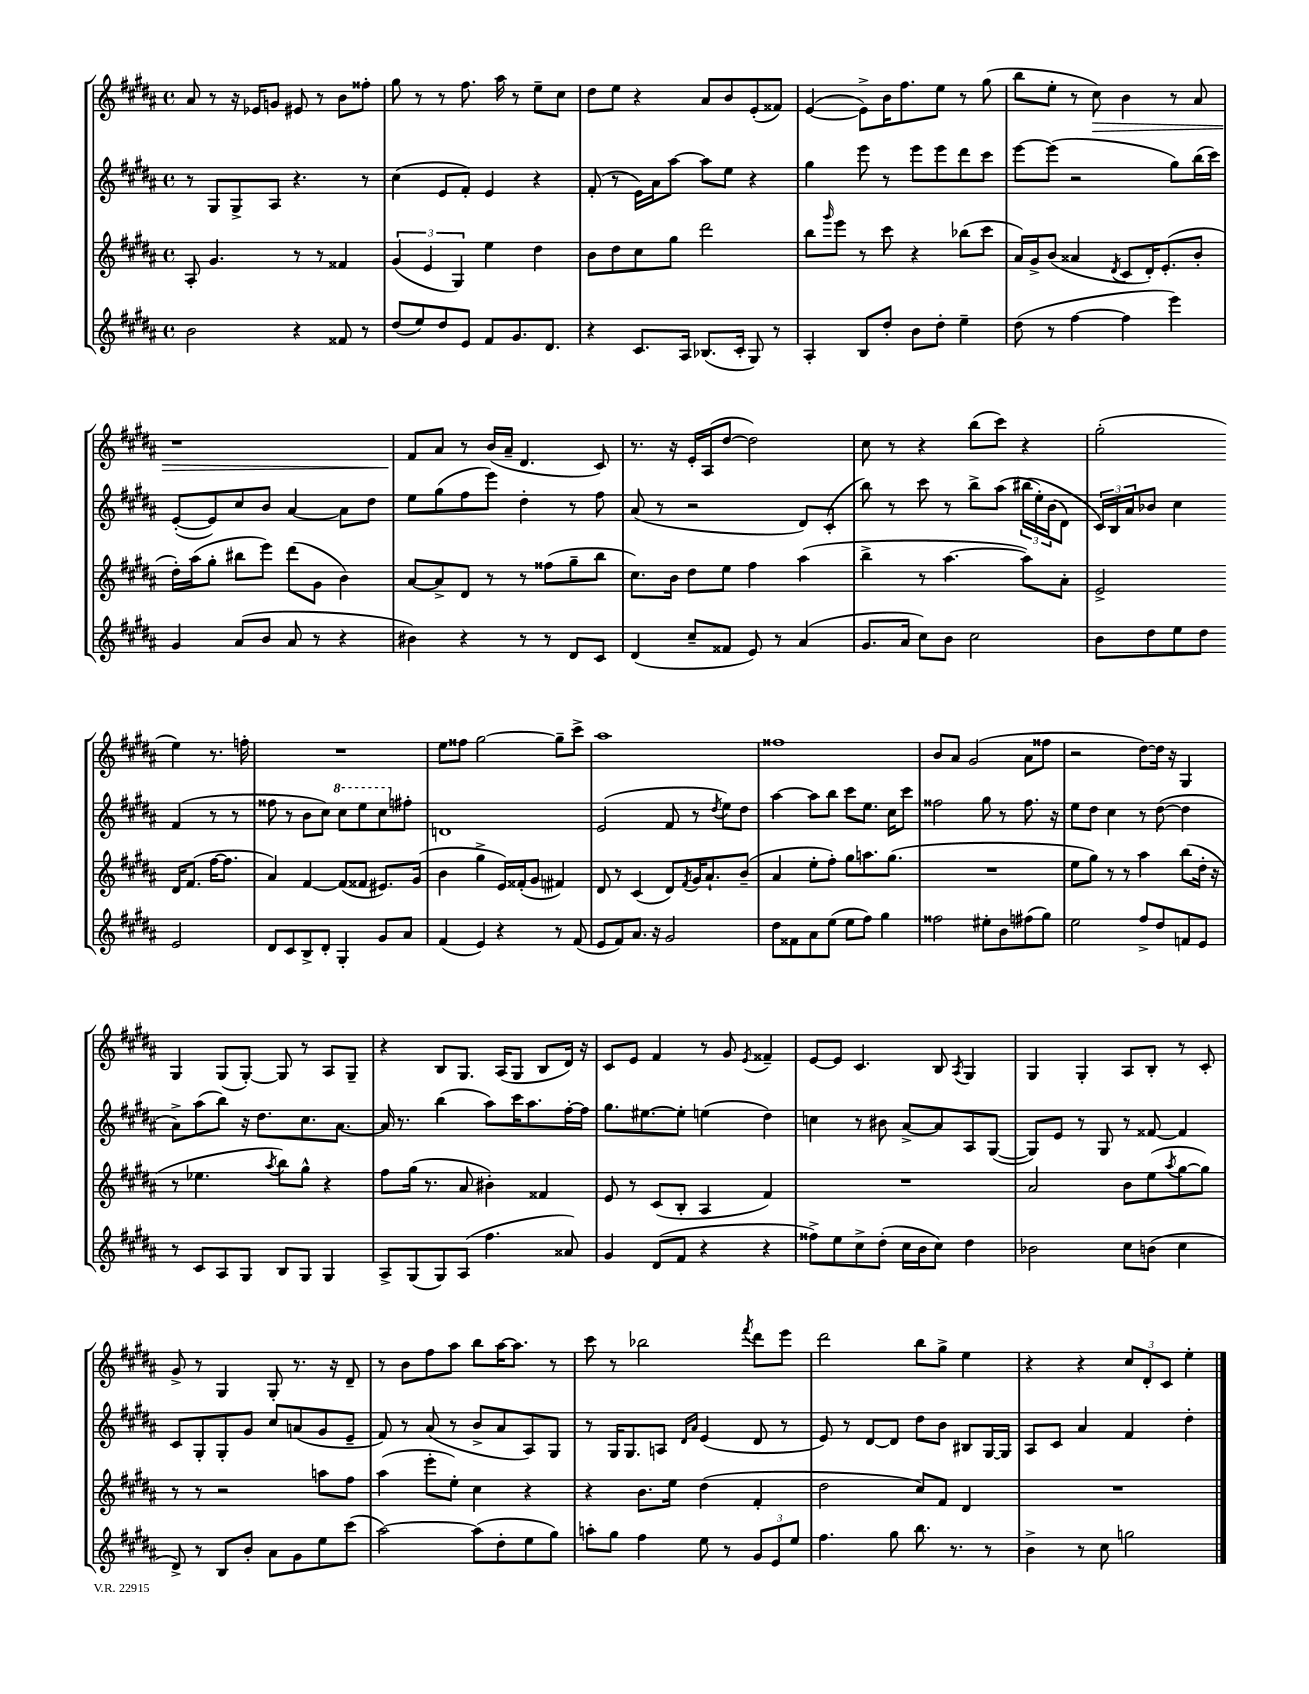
<<
\new StaffGroup <<
\new Staff = "s0" {
    \clef treble \key b \major \defaultTimeSignature \time 4/4
    ais'8 r8 r16 ees'16 g'8 eis'8 r8 b'8 fisis''8-. |
    gis''8 r8 r8 fis''8. ais''16 r8 e''8-- cis''8 |
    dis''8 e''8 r4 ais'8 b'8 e'8-.( fisis'8) |
    e'4~( e'8->) b'16 fis''8. e''8 r8 gis''8( |
    b''8 e''8-. r8 cis''8\>) b'4 r8 ais'8 |
    r1 |
    fis'8\! ais'8 r8 b'16( ais'16-- dis'4. cis'8) |
    r8. r16 e'16-. ais16( dis''8~ dis''2) |
    cis''8 r8 r4 b''8( cis'''8) r4 |
    gis''2-.( e''4) r8. f''16-. |
    R1 |
    e''8 fisis''8 gis''2~ gis''8-- cis'''8-> |
    ais''1 |
    fisis''1 |
    b'8 ais'8 gis'2( ais'8 fisis''8 |
    r2 dis''8~) dis''16 r16 gis4 |
    gis4 gis8( gis8~-.) gis8 r8 ais8 gis8-- |
    r4 b8 gis8. ais16( gis8 b8 dis'16) r16 |
    cis'8 e'8 fis'4 r8 gis'8 \acciaccatura { e'8 } fisis'4-- |
    e'8~ e'8 cis'4. b8 \acciaccatura { ais8 } gis4 |
    gis4 gis4-. ais8 b8-. r8 cis'8-. |
    gis'8-> r8 gis4 gis8-. r8. r16 dis'8-- |
    r8 b'8 fis''8 ais''8 b''8 ais''16~ ais''8. r8 |
    cis'''8 r8 bes''2 \acciaccatura { fis'''8 } dis'''8 e'''8 |
    dis'''2 b''8 gis''8-> e''4 |
    r4 r4 \tuplet 3/2 { cis''8 dis'8-. cis'8 } e''4-. \bar "|." |
}
\new Staff = "s1" {
    \clef treble \key b \major \defaultTimeSignature \time 4/4
    r8 gis8 gis8-> ais8 r4. r8 |
    cis''4( e'8 fis'8-.) e'4 r4 |
    fis'8-.( r8 e'16) ais'16 ais''8~ ais''8 e''8 r4 |
    gis''4 e'''8 r8 e'''8 e'''8 dis'''8 cis'''8 |
    e'''8~ e'''8( r2 gis''8) b''16( cis'''16) |
    e'8~-.( e'8) cis''8 b'8 ais'4~ ais'8 dis''8 |
    e''8 gis''8( fis''8 e'''8) dis''4-. r8 fis''8 |
    ais'8( r8 r2 dis'8) cis'8-.( |
    b''8) r8 cis'''8 r8 b''8-> ais''8( \tuplet 3/2 { bis''16\( e''16-.) b'16( } dis'8) |
    \tuplet 3/2 { cis'16\) b16 ais'16 } bes'8 cis''4 fis'4( r8 r8 |
    fisis''8 r8 b'8 cis''8) \ottava #1 cis'''8 e'''8 cis'''8 \ottava #0 fis''8-. |
    d'1 |
    e'2( fis'8 r8 \acciaccatura { dis''8 } e''8) dis''8 |
    ais''4~ ais''8 b''8 cis'''8 e''8. cis''16 cis'''8 |
    fisis''2 gis''8 r8 fisis''8. r16 |
    e''8 dis''8 cis''4 r8 dis''8~( dis''4 |
    ais'8->) ais''8( b''8) r16 dis''8. cis''8. ais'8.~ |
    ais'16 r8. b''4( ais''8) cis'''16 ais''8. fis''16~-. fis''16 |
    gis''8. eis''8.~ eis''8-. e''4( dis''4) |
    c''4 r8 bis'8 ais'8~-> ais'8 ais8 gis8~( |
    gis8) e'8 r8 gis8 r8 fisis'8~ fisis'4 |
    cis'8 gis8-. gis8-. gis'8 cis''8 a'8( gis'8 e'8-- |
    fis'8) r8 ais'8( r8 b'8-> ais'8 ais8) gis8 |
    r8 gis16 gis8. a8 \grace { dis'16 ais'16 } e'4( dis'8 r8 |
    e'8) r8 dis'8~ dis'8 dis''8 b'8 bis8 gis16~ gis16 |
    ais8 cis'8 ais'4 fis'4 dis''4-. \bar "|." |
}
\new Staff = "s2" {
    \clef treble \key b \major \defaultTimeSignature \time 4/4
    ais8-. gis'4. r8 r8 fisis'4 |
    \tuplet 3/2 { gis'4( e'4 gis4) } e''4 dis''4 |
    b'8 dis''8 cis''8 gis''8 dis'''2 |
    b''8 \grace { gis'''16 } e'''8 r8 cis'''8 r4 bes''8( cis'''8 |
    ais'16) gis'16-> b'8( aisis'4 \acciaccatura { dis'8 } cis'8 dis'16-.) e'8.-.( b'8-. |
    dis''16-.) ais''16( gis''8-. bis''8 e'''8) dis'''8( gis'8 b'4) |
    ais'8~ ais'8-> dis'8 r8 r8 fisis''8( gis''8-- b''8 |
    cis''8.) b'16 dis''8 e''8 fis''4 ais''4( |
    b''4-> r8 ais''4.~ ais''8) ais'8-. |
    e'2-> dis'16 fis'8.( fis''16~ fis''8. |
    ais'4) fis'4~ fis'8( fisis'8 eis'8.) gis'16( |
    b'4 gis''4-> e'16) fisis'16-.( gis'8 fis'4) |
    dis'8 r8 cis'4( dis'8) \acciaccatura { fis'8 } gis'16 ais'8.-! b'8--( |
    ais'4 e''8-. fis''8-.) gis''8 a''8. gis''8.( |
    R1 |
    e''8 gis''8) r8 r8 ais''4 b''8( dis''16-. r16 |
    r8 ees''4. \acciaccatura { ais''8 } b''8) gis''8-^ r4 |
    fis''8 gis''16( r8. ais'8 bis'4-.) fisis'4 |
    e'8 r8 cis'8( b8-. ais4 fis'4) |
    R1 |
    ais'2 b'8 e''8( \acciaccatura { ais''8 } gis''8~ gis''8) |
    r8 r8 r2 a''8 fis''8 |
    ais''4( e'''8-. e''8-.) cis''4 r4 |
    r4 b'8. e''16 dis''4( fis'4-. |
    dis''2 cis''8) fis'8 dis'4 |
    R1 \bar "|." |
}
\new Staff = "s3" {
    \clef treble \key b \major \defaultTimeSignature \time 4/4
    b'2 r4 fisis'8 r8 |
    dis''8( e''8) dis''8 e'8 fis'8 gis'8. dis'8. |
    r4 cis'8. ais16 bes8.( cis'16-. gis8) r8 |
    ais4-. b8 dis''8-. b'8 dis''8-. e''4-- |
    dis''8( r8 fis''4~ fis''4 e'''4) |
    gis'4 ais'8( b'8 ais'8 r8 r4 |
    bis'4) r4 r8 r8 dis'8 cis'8 |
    dis'4( cis''8-- fisis'8 e'8) r8 ais'4( |
    gis'8. ais'16 cis''8) b'8 cis''2 |
    b'8 dis''8 e''8 dis''8 e'2 |
    dis'8 cis'8 b8-> dis'8-. gis4-. gis'8 ais'8 |
    fis'4( e'4) r4 r8 fis'8( |
    e'8 fis'8) ais'8. r16 gis'2 |
    dis''8 fisis'8 ais'8 e''8( e''8 fis''8) gis''4 |
    fisis''2 eis''8-. b'8 fis''8( gis''8) |
    e''2 fis''8-> dis''8 f'8 e'8 |
    r8 cis'8 ais8 gis8 b8 gis8 gis4 |
    ais8-> gis8( gis8) ais8( fis''4. aisis'8) |
    gis'4 dis'8( fis'8 r4 r4 |
    fisis''8->) e''8 cis''8-> dis''8-.( cis''16 b'16 cis''8) dis''4 |
    bes'2 cis''8 b'8( cis''4 |
    dis'8->) r8 b8 b'8-. ais'8 gis'8 e''8 cis'''8( |
    ais''2~) ais''8( dis''8-. e''8 gis''8) |
    a''8-. gis''8 fis''4 e''8 r8 \tuplet 3/2 { gis'8 e'8 e''8 } |
    fis''4. gis''8 b''8. r8. r8 |
    b'4-> r8 cis''8 g''2 \bar "|." |
}
>>
>>
\layout { \context { \Score \remove "Bar_number_engraver" } }
